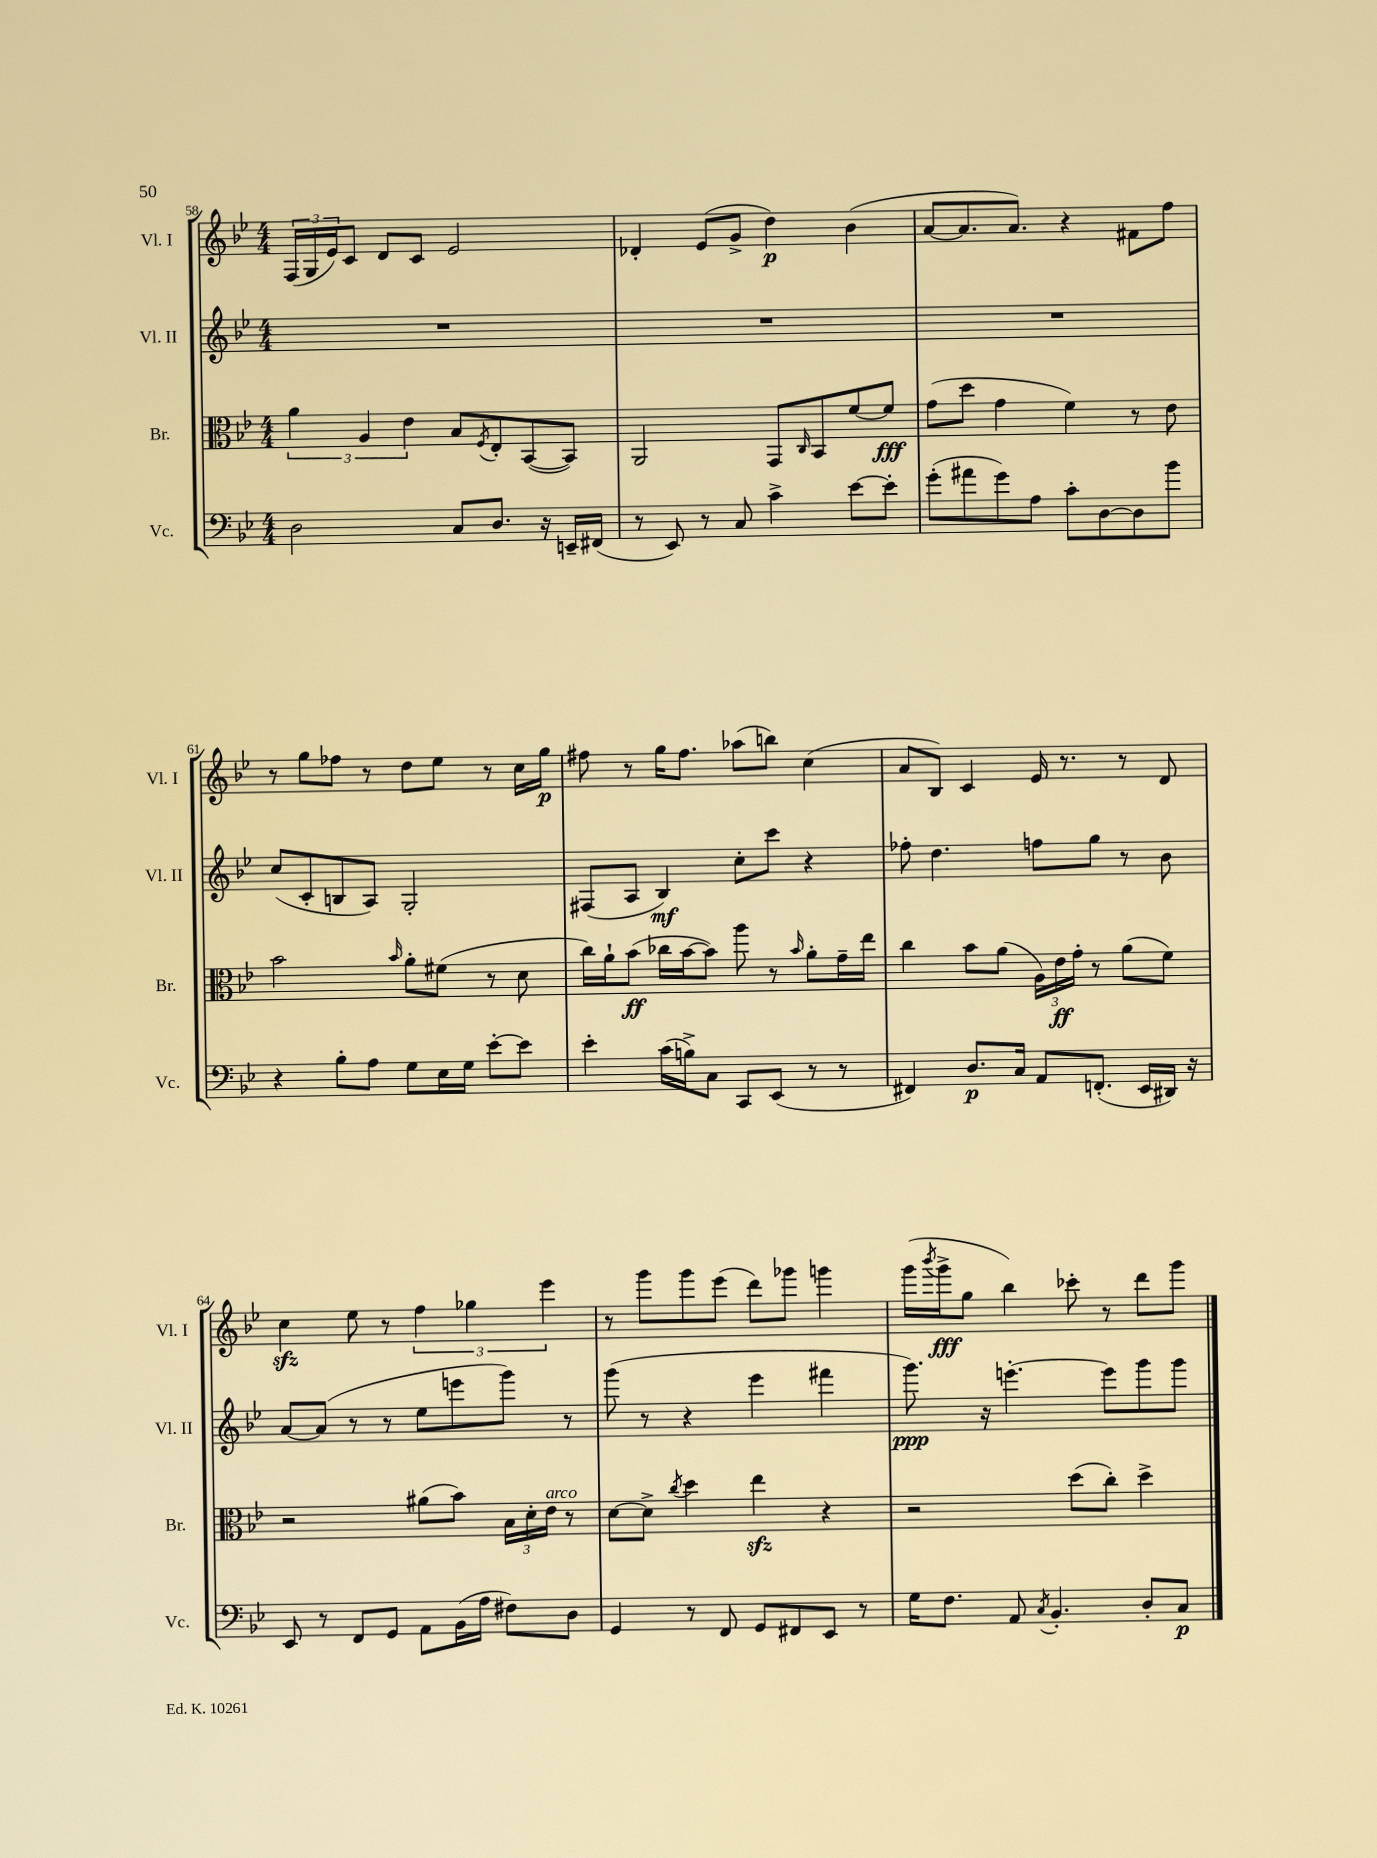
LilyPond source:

<<
\new StaffGroup <<
\new Staff = "s0" \with { instrumentName = "Vl. I" shortInstrumentName = "Vl. I" } {
    \clef treble \key bes \major \numericTimeSignature \time 4/4
    \tuplet 3/2 { f16( g16 ees'16) } c'8 d'8 c'8 ees'2 |
    des'4-. ees'8( g'8-> d''4\p) bes'4( |
    a'8~ a'8. a'8.) r4 fis'8 f''8 |
    r8 g''8 fes''8 r8 d''8 ees''8 r8 c''16 g''16\p |
    fis''8 r8 g''16 fis''8. aes''8( b''8) c''4( |
    a'8 bes8) c'4 ees'16 r8. r8 d'8 |
    c''4\sfz ees''8 r8 \tuplet 3/2 { f''4 ges''4 ees'''4 } |
    r8 g'''8 g'''8 ees'''8( d'''8) ges'''8 g'''4 |
    g'''16( \acciaccatura { bes'''8 } g'''16->\fff g''8 bes''4) ces'''8-. r8 d'''8 g'''8 \bar "|." |
}
\new Staff = "s1" \with { instrumentName = "Vl. II" shortInstrumentName = "Vl. II" } {
    \clef treble \key bes \major \numericTimeSignature \time 4/4
    R1 |
    R1 |
    R1 |
    c''8( c'8-. b8 a8) g2-. |
    fis8( a8 bes4\mf) c''8-. c'''8 r4 |
    fes''8-. d''4. f''8 g''8 r8 bes'8 |
    a'8~ a'8( r8 r8 ees''8 e'''8 g'''8) r8 |
    g'''8( r8 r4 ees'''4 fis'''4 |
    g'''8.\ppp) r16 e'''4.~-. e'''8 g'''8 g'''8 \bar "|." |
}
\new Staff = "s2" \with { instrumentName = "Br." shortInstrumentName = "Br." } {
    \clef alto \key bes \major \numericTimeSignature \time 4/4
    \tuplet 3/2 { a'4 a4 ees'4 } bes8 \acciaccatura { f8 } ees8-. bes,8~( bes,8) |
    a,2 g,8 \grace { c16 } bes,8 f'8~ f'8\fff |
    g'8( d''8 g'4 f'4) r8 ees'8 |
    bes'2 \grace { bes'16 } a'8-. fis'8( r8 d'8 |
    c''16) a'16-! bes'8\ff( ces''16 bes'16~ bes'8) a''8 r8 \grace { bes'16 } a'8-. g'16-- ees''16 |
    c''4 bes'8 a'8( \tuplet 3/2 { a16) ees'16\ff g'16-. } r8 a'8( f'8) |
    r2 ais'8( bes'8) \tuplet 3/2 { bes16 d'16-. ees'16^\markup { \italic "arco" } } r8 |
    d'8~ d'8-> \acciaccatura { c''8 } d''4 ees''4\sfz r4 |
    r2 d''8( c''8-.) d''4-> \bar "|." |
}
\new Staff = "s3" \with { instrumentName = "Vc." shortInstrumentName = "Vc." } {
    \clef bass \key bes \major \numericTimeSignature \time 4/4
    d2 c8 d8. r16 e,16-- fis,16( |
    r8 ees,8) r8 c8 c'4-> ees'8~ ees'8-. |
    g'8-.( ais'8 g'8) a8 c'8-. d8~ d8 bes'8 |
    r4 bes8-. a8 g8 ees16 g16 ees'8~-. ees'8 |
    ees'4-. c'16( b16->) c8 c,8 ees,8( r8 r8 |
    fis,4) d8.\p c16 a,8 f,8.-.( ees,16 dis,16) r16 |
    ees,8 r8 f,8 g,8 a,8 bes,16( a16 fis8) d8 |
    g,4 r8 f,8 g,8 fis,8 ees,8 r8 |
    g16 f8. a,8 \acciaccatura { c8 } bes,4.-. d8-. c8\p \bar "|." |
}
>>
>>
\layout { \context { \Score currentBarNumber = #58 } }
